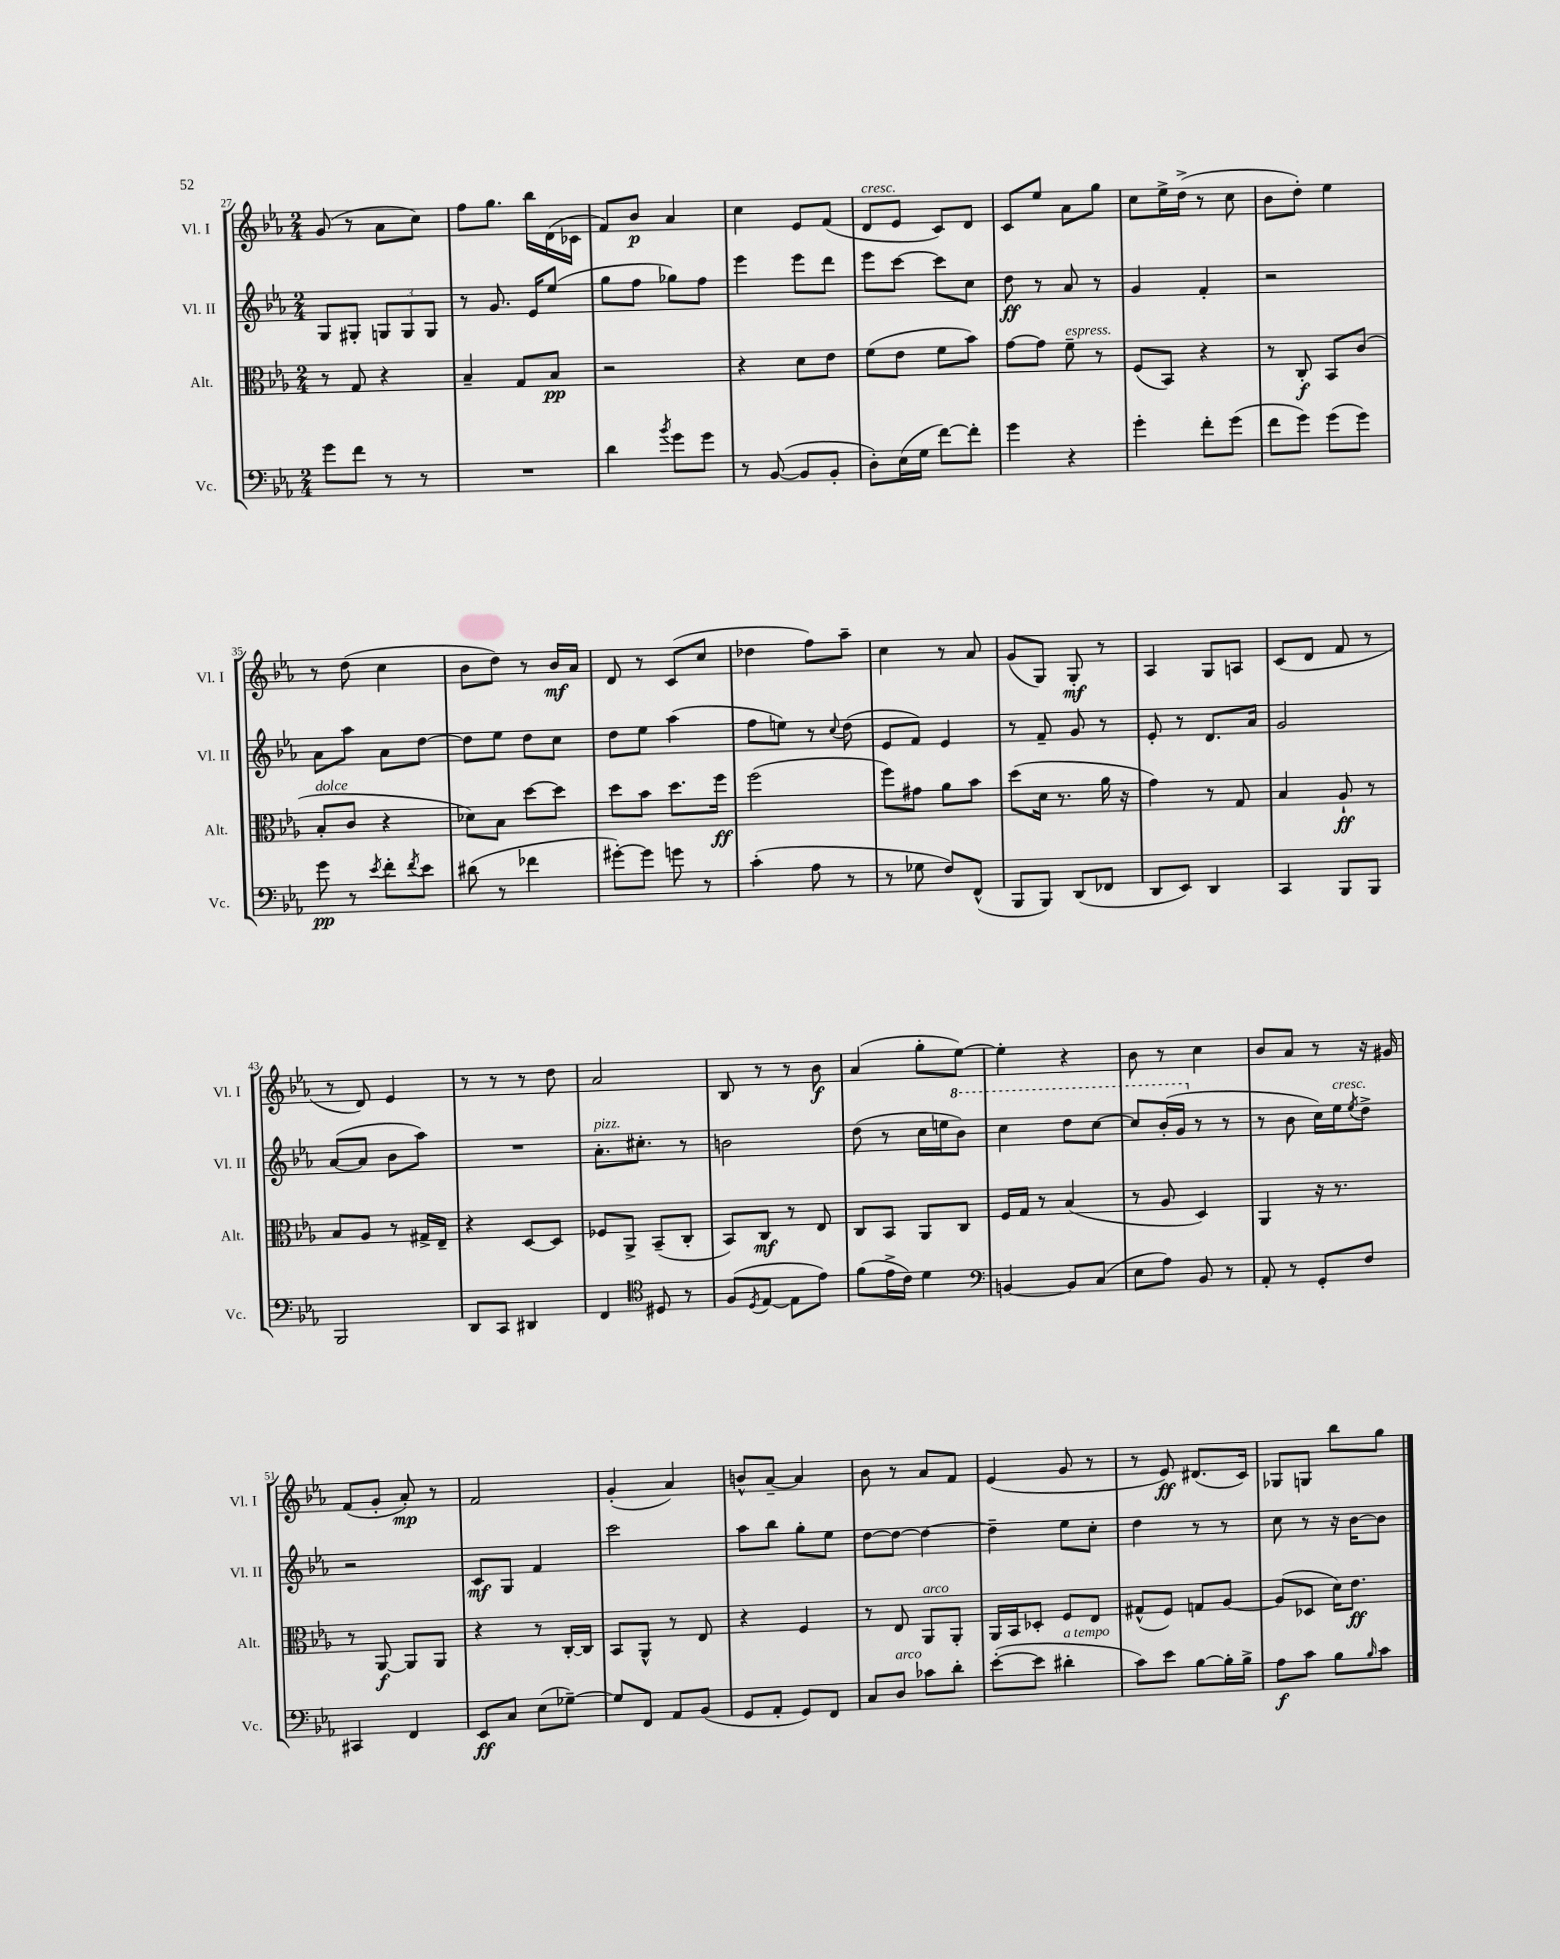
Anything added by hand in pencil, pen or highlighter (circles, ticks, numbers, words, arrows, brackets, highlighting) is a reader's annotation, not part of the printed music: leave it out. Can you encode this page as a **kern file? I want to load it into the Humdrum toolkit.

**kern	**dynam	**kern	**dynam	**kern	**dynam	**kern	**dynam
*part4	*part4	*part3	*part3	*part2	*part2	*part1	*part1
*staff4	*staff4	*staff3	*staff3	*staff2	*staff2	*staff1	*staff1
*I"Vc.	*	*I"Alt.	*	*I"Vl. II	*	*I"Vl. I	*
*I'Vc.	*	*I'Alt.	*	*I'Vl. II	*	*I'Vl. I	*
*clefF4	*	*clefC3	*	*clefG2	*	*clefG2	*
*k[b-e-a-]	*	*k[b-e-a-]	*	*k[b-e-a-]	*	*k[b-e-a-]	*
*M2/4	*	*M2/4	*	*M2/4	*	*M2/4	*
=27	=27	=27	=27	=27	=27	=27	=27
8g\L	.	8r	.	8G/L	.	(8g/	.
8f\J	.	8G/	.	8G#X'/J	.	8r	.
8r	.	4r	.	12Gn/L	.	8a-\L	.
.	.	.	.	12G/	.	.	.
8r	.	.	.	.	.	8cc\J)	.
.	.	.	.	12G/J	.	.	.
=28	=28	=28	=28	=28	=28	=28	=28
2r	.	4B-~/	.	8r	.	8ff\L	.
.	.	.	.	8.g/	.	8.gg\J	.
.	.	8G/L	.	.	.	.	.
.	.	.	.	16e-/KL	.	16bb-\LL	.
.	.	8B-/J	pp	(8ee-/J	.	(16d\	.
.	.	.	.	.	.	16c-X\JJ	.
=29	=29	=29	=29	=29	=29	=29	=29
4d\	.	2r	.	8gg\L	.	8f/L)	.
.	.	.	.	8ff\J	.	8b-/J	p
8qb-/	.	.	.	.	.	.	.
8g\L	.	.	.	8gg-X\L)	.	4a-/	.
8g\J	.	.	.	8ff\J	.	.	.
=30	=30	=30	=30	=30	=30	=30	=30
8r	.	4r	.	4eee-\	.	4cc\	.
([8BB-/	.	.	.	.	.	.	.
8BB-/L]	.	8d\L	.	8eee-\L	.	8e-/L	.
8BB-'/J	.	8e-\J	.	8ddd\J	.	(8f/J	.
=31	=31	=31	=31	=31	=31	=31	=31
!	!	!	!	!	!	!LO:TX:a:i:t=cresc.	!
8D'\L)	.	(8f\L	.	8eee-\L	.	8d/L	.
(16E-\L	.	8e-\J	.	[8ccc\J	.	8e-/J	.
16G\JJ	.	.	.	.	.	.	.
[8f\L)	.	8f\L	.	8ccc\L]	.	8c/L)	.
8f'\J]	.	8b-\J)	.	8cc\J	.	8d/J	.
=32	=32	=32	=32	=32	=32	=32	=32
4g\	.	[8g\L	.	8dd\	ff	8c/L	.
.	.	8g\J]	.	8r	.	8ee-/J	.
!	!	!LO:TX:a:i:t=espress.	!	!	!	!	!
4r	.	8f~\	.	8a-/	.	8a-\L	.
.	.	8r	.	8r	.	8gg\J	.
=33	=33	=33	=33	=33	=33	=33	=33
4g'\	.	(8F/L	.	4g/	.	8cc\L	.
.	.	8BB-/J)	.	.	.	16ee-^\L	.
.	.	.	.	.	.	(16dd^\JJ	.
8f'\L	.	4r	.	4f'/	.	8r	.
(8g\J	.	.	.	.	.	8cc\	.
=34	=34	=34	=34	=34	=34	=34	=34
8f\L	.	8r	.	2r	.	8b-\L	.
8g\J)	.	8C'/	f	.	.	8dd'\J)	.
(8g\L	.	8BB-/L	.	.	.	4ee-\	.
8g\J)	.	(8c/J	.	.	.	.	.
!!LO:LB:g=z
=35	=35	=35	=35	=35	=35	=35	=35
!	!	!LO:TX:a:i:t=dolce	!	!	!	!	!
8g\	pp	8B-'/L	.	8a-\L	.	8r	.
8r	.	8c/J	.	8aa-\J	.	(8dd\	.
8qe-/	.	.	.	.	.	.	.
8f'\L	.	4r	.	8a-\L	.	4cc\	.
8qf/	.	.	.	.	.	.	.
8e-\J	.	.	.	[8dd\J	.	.	.
=36	=36	=36	=36	=36	=36	=36	=36
(8d#X\	.	8d-X\L)	.	8dd\L]	.	8b-\L	.
8r	.	8B-\J	.	8ee-\J	.	8dd\J)	.
4f-X\	.	[8dd\L	.	8dd\L	.	8r	.
.	.	8dd\J]	.	8cc\J	.	16b-/LL	mf
.	.	.	.	.	.	16a-/JJ	.
=37	=37	=37	=37	=37	=37	=37	=37
[8g#X'\L)	.	8dd\L	.	8dd\L	.	8d/	.
8g#\J]	.	8b-\J	.	8ee-\J	.	8r	.
8gn\	.	8.dd\L	.	(4aa-\	.	(8c/L	.
8r	.	.	.	.	.	8cc/J	.
.	.	16ff\Jk	ff	.	.	.	.
=38	=38	=38	=38	=38	=38	=38	=38
(4c'\	.	(2ff\	.	8ff\L	.	4dd-X\	.
.	.	.	.	8een\J)	.	.	.
8A-\	.	.	.	8r	.	8ff\L)	.
.	.	.	.	8qqcc/	.	.	.
8r	.	.	.	(8dd\	.	8aa-~\J	.
=39	=39	=39	=39	=39	=39	=39	=39
8r	.	8ff\L)	.	8e-/L	.	4cc\	.
8G-X\	.	8g#X\J	.	8f/J)	.	.	.
8F/L)	.	8a-\L	.	4e-/	.	8r	.
(8FF^^/J	.	8b-\J	.	.	.	8a-/	.
=40	=40	=40	=40	=40	=40	=40	=40
8BBB-/L	.	(8dd\L	.	8r	.	(8g/L	.
8BBB-/J)	.	16d\Jk	.	8f~/	.	8G/J)	.
.	.	8.r	.	.	.	.	.
(8DD/L	.	.	.	8g/	.	8G'/	mf
8FF-X/J	.	16a-\	.	8r	.	8r	.
.	.	16r	.	.	.	.	.
=41	=41	=41	=41	=41	=41	=41	=41
8DD/L	.	4g\)	.	8e-'/	.	4A-/	.
8EE-/J)	.	.	.	8r	.	.	.
4DD/	.	8r	.	8.d/L	.	8G/L	.
.	.	8G/	.	.	.	8An/J	.
.	.	.	.	16a-/Jk	.	.	.
=42	=42	=42	=42	=42	=42	=42	=42
4CC/	.	4B-/	.	2g/	.	(8c/L	.
.	.	.	.	.	.	8d/J	.
8BBB-/L	.	8A-`/	ff	.	.	8f/	.
8BBB-/J	.	8r	.	.	.	8r	.
!!LO:LB:g=z
=43	=43	=43	=43	=43	=43	=43	=43
2BBB-/	.	8B-/L	.	([8a-/L	.	8r	.
.	.	8A-/J	.	8a-/J]	.	8d/)	.
.	.	8r	.	8b-\L	.	4e-/	.
.	.	16G#X^/LL	.	8aa-\J)	.	.	.
.	.	16E-~/JJ	.	.	.	.	.
=44	=44	=44	=44	=44	=44	=44	=44
8DD/L	.	4r	.	2r	.	8r	.
8CC/J	.	.	.	.	.	8r	.
4DD#X/	.	[8D/L	.	.	.	8r	.
.	.	8D/J]	.	.	.	8dd\	.
=45	=45	=45	=45	=45	=45	=45	=45
!	!	!	!	!LO:TX:a:i:t=pizz.	!	!	!
4FF/	.	8F-X/L	.	8.a-'\L	.	2a-/	.
.	.	8AA-^/J	.	.	.	.	.
.	.	.	.	8.cc#X'\J	.	.	.
*clefC4	*	*	*	*	*	*	*
8D#X/	.	(8BB-~/L	.	.	.	.	.
8r	.	8C'/J	.	8r	.	.	.
=46	=46	=46	=46	=46	=46	=46	=46
(8F/L	.	8BB-/L)	.	2bn\	.	8B-/	.
8qD/	.	.	.	.	.	.	.
[8E-/J	.	8C/J	mf	.	.	8r	.
8E-\L]	.	8r	.	.	.	8r	.
8e-\J)	.	8E-/	.	.	.	8b-\	f
=47	=47	=47	=47	=47	=47	=47	=47
(8f\L	.	8C/L	.	(8dd\	.	(4a-/	.
16e-^\L	.	8BB-/J	.	8r	.	.	.
16c\JJ)	.	.	.	.	.	.	.
4d\	.	8AA-/L	.	16cc\LL	.	8gg'\L	.
.	.	.	.	16een\J	.	.	.
*	*	*	*	*8va	*	*	*
.	.	8C/J	.	8bb-\J)	.	[8ee-\J)	.
=48	=48	=48	=48	=48	=48	=48	=48
*clefF4	*	*	*	*	*	*	*
[4BBn/	.	16F/LL	.	4ccc\	.	4ee-'\]	.
.	.	16G/JJ	.	.	.	.	.
.	.	8r	.	.	.	.	.
8BB/L]	.	(4B-/	.	8ddd\L	.	4r	.
(8C/J	.	.	.	[8ccc\J	.	.	.
=49	=49	=49	=49	=49	=49	=49	=49
8E-\L	.	8r	.	8ccc/L]	.	8b-\	.
8A-\J)	.	8A-/	.	(16bb-'/L	.	8r	.
.	.	.	.	16gg/JJ	.	.	.
*	*	*	*	*X8va	*	*	*
8BB-/	.	4D/)	.	8r	.	4cc\	.
8r	.	.	.	8r	.	.	.
=50	=50	=50	=50	=50	=50	=50	=50
8AA-'/	.	4AA-/	.	8r	.	8b-/L	.
8r	.	.	.	8b-\	.	8a-/J	.
8GG'/L	.	16r	.	16cc\LL)	.	8r	.
!	!	!	!	!LO:TX:a:i:t=cresc.	!	!	!
.	.	8.r	.	16ee-\J	.	.	.
.	.	.	.	8qee-/	.	.	.
8F/J	.	.	.	8dd^\J	.	16r	.
.	.	.	.	.	.	16g#X/	.
!!LO:LB:g=z
=51	=51	=51	=51	=51	=51	=51	=51
4CC#X/	.	8r	.	2r	.	(8f/L	.
.	.	[8AA-/	f	.	.	8g'/J	.
4FF/	.	8AA-/L]	.	.	.	8a-'/)	mp
.	.	8AA-/J	.	.	.	8r	.
=52	=52	=52	=52	=52	=52	=52	=52
8EE-/L	ff	4r	.	8c/L	mf	2f/	.
8C/J	.	.	.	8G/J	.	.	.
(8E-\L	.	8r	.	4f/	.	.	.
[8G-X~\J)	.	[16C'/LL	.	.	.	.	.
.	.	16C/JJ]	.	.	.	.	.
=53	=53	=53	=53	=53	=53	=53	=53
8G-/L]	.	8BB-/L	.	2ccc\	.	(4g'/	.
8FF/J	.	8AA-^^/J	.	.	.	.	.
8AA-/L	.	8r	.	.	.	4a-/)	.
(8BB-/J	.	8E-/	.	.	.	.	.
=54	=54	=54	=54	=54	=54	=54	=54
8GG/L	.	4r	.	8aa-\L	.	8bn^^/L	.
8AA-'/J	.	.	.	8bb-\J	.	[8a-~/J	.
8GG/L)	.	4F/	.	8gg'\L	.	4a-/]	.
8FF/J	.	.	.	8ee-\J	.	.	.
=55	=55	=55	=55	=55	=55	=55	=55
8C/L	.	8r	.	[8dd\L	.	8b-\	.
!LO:TX:a:i:t=arco	!	!	!	!	!	!	!
8D/J	.	8E-/	.	8dd\J_	.	8r	.
!	!	!LO:TX:a:i:t=arco	!	!	!	!	!
8c-X\L	.	8AA-/L	.	4dd\_	.	8a-/L	.
8d'\J	.	8AA-'/J	.	.	.	8f/J	.
=56	=56	=56	=56	=56	=56	=56	=56
([8e-'\L	.	16AA-/LL	.	4dd~\]	.	(4e-/	.
.	.	16BB-/J	.	.	.	.	.
8e-\J]	.	8D-X'/J	.	.	.	.	.
!LO:TX:a:i:t=a tempo	!	!	!	!	!	!	!
4d#X'\	.	8F/L	.	8ee-\L	.	8g/	.
.	.	8E-/J	.	8cc'\J	.	8r	.
=57	=57	=57	=57	=57	=57	=57	=57
8c\L)	.	(8G#X^^/L	.	4dd\	.	8r	.
8e-\J	.	8F/J)	.	.	.	8e-/)	ff
[8B-\L	.	8Gn/L	.	8r	.	(8.d#X/L	.
16B-'\L]	.	[8A-/J	.	8r	.	.	.
16B-^\JJ	.	.	.	.	.	16c/Jk)	.
=58	=58	=58	=58	=58	=58	=58	=58
8A-\L	f	(8A-/L]	.	8cc\	.	8G-X/L	.
8c\J	.	8D-X/J	.	8r	.	8Gn/J	.
8B-\L	.	16d\KL)	.	16r	.	8bb-\L	.
.	.	8.e-\J	ff	[16b-\KL	.	.	.
16qqB-/	.	.	.	.	.	.	.
8c\J	.	.	.	8b-\J]	.	8gg\J	.
==	==	==	==	==	==	==	==
*-	*-	*-	*-	*-	*-	*-	*-
